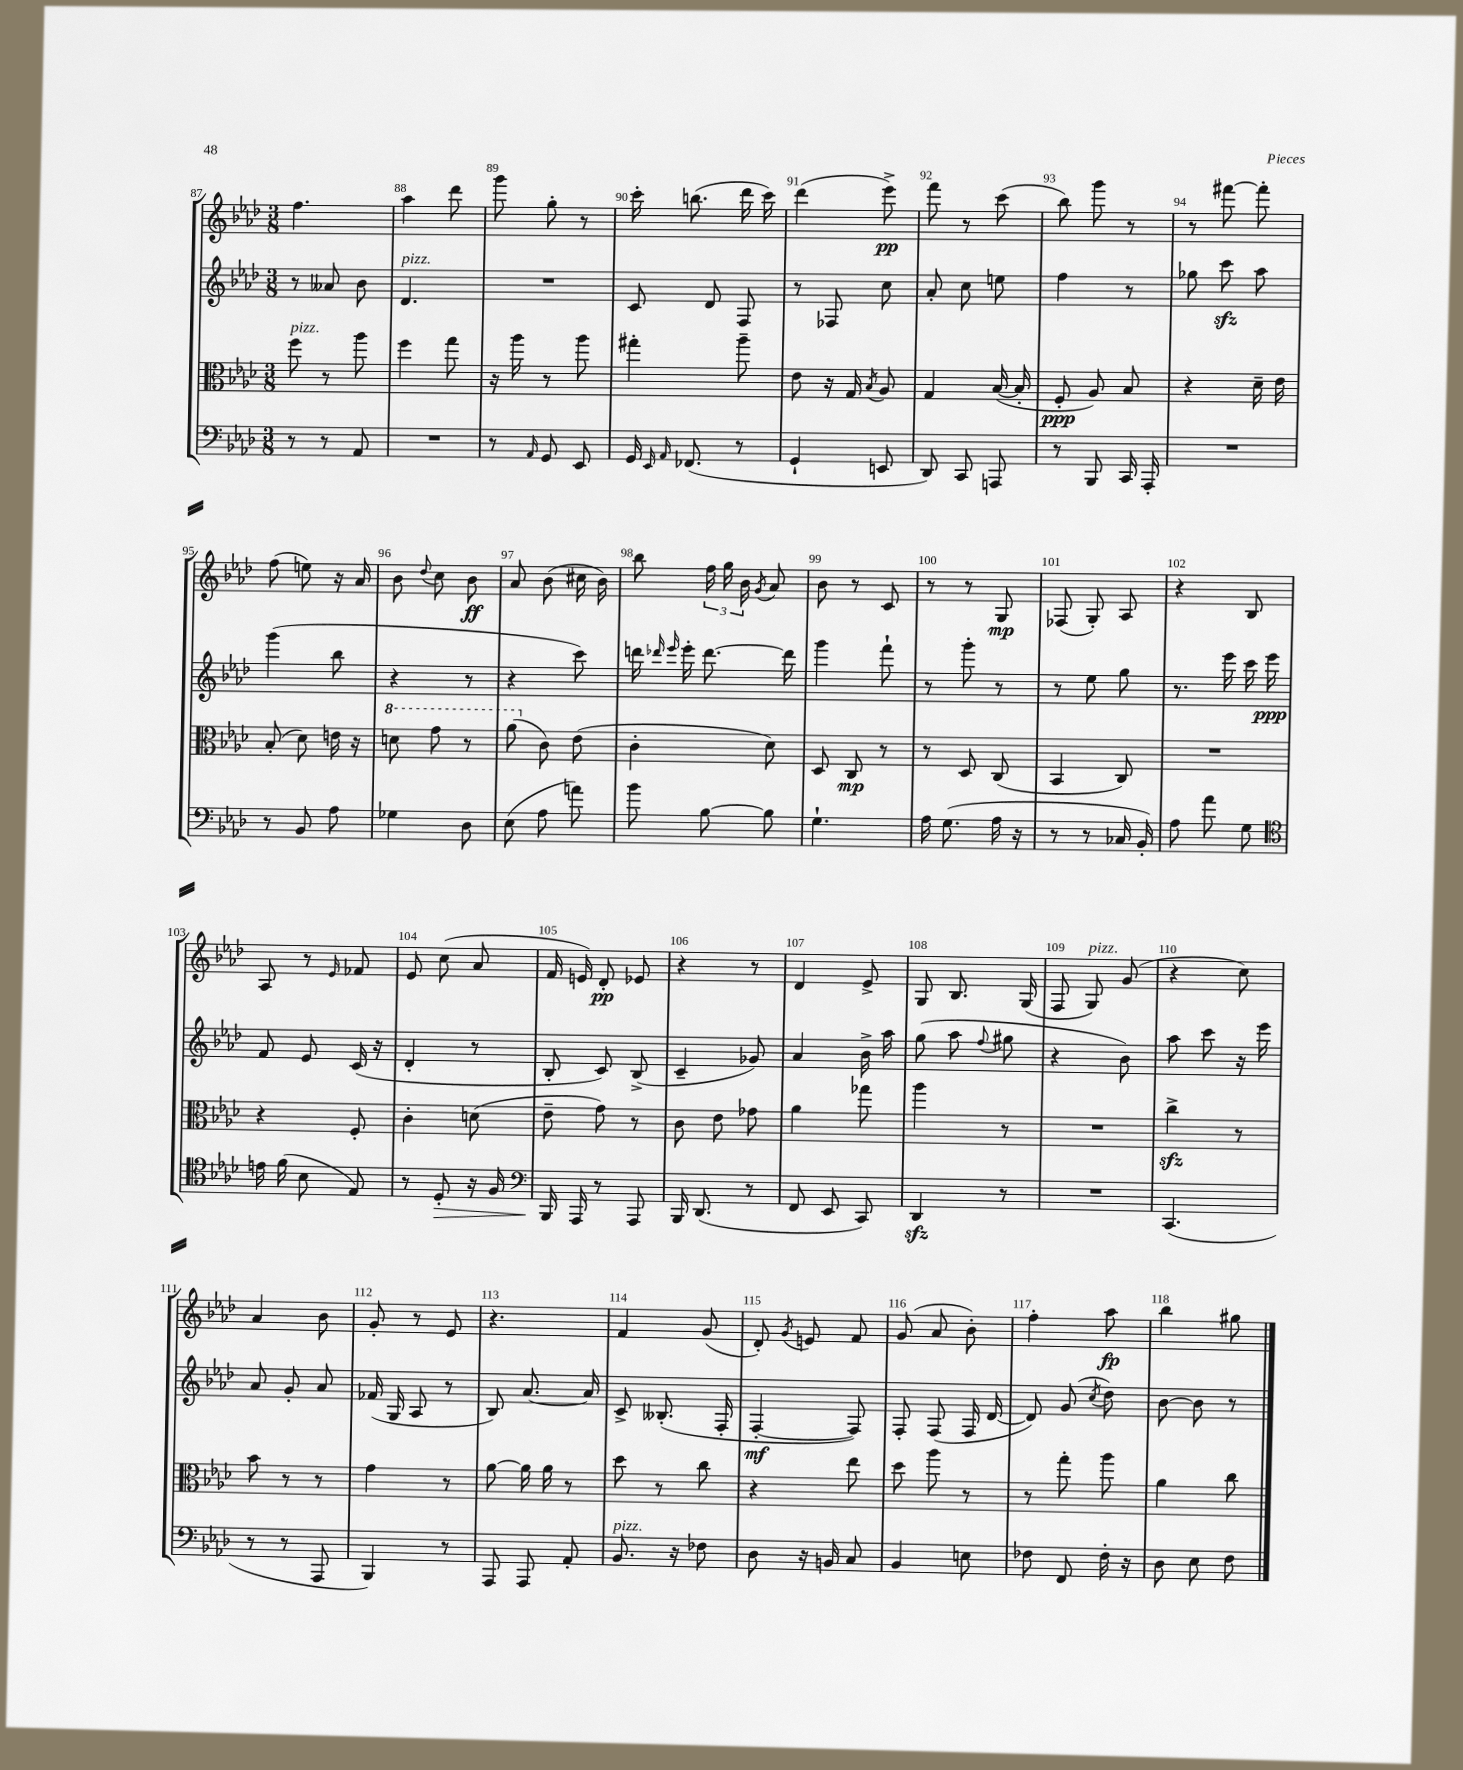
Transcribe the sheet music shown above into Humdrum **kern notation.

**kern	**kern	**kern	**kern
*staff4	*staff3	*staff2	*staff1
*clefF4	*clefC3	*clefG2	*clefG2
*k[b-e-a-d-]	*k[b-e-a-d-]	*k[b-e-a-d-]	*k[b-e-a-d-]
*M3/8	*M3/8	*M3/8	*M3/8
8r	8ff	8r	4.ff
8r	8r	8a--	.
8AA-	8aa-	8b-	.
=	=	=	=
4.r	4ff	4.d-	4aa-
.	8gg	.	8ddd-
=	=	=	=
8r	16r	4.r	8ggg
.	16aa-	.	.
16qqAA-	.	.	.
8GG	8r	.	8gg'
8EE-	8aa-	.	8r
=	=	=	=
16GG	4gg#'	8c	16ccc'
16qqEE-	.	.	.
16qqAA-	.	.	.
(8.FF-	.	.	(8.bb
.	.	8d-	.
8r	8aa-~	8F	16ddd-
.	.	.	16ccc)
=	=	=	=
4GG`	8e-	8r	(4ddd-
.	16r	8F-	.
.	16G	.	.
.	8qB-	.	.
8EE	8A-	8cc	8eee-^)
=	=	=	=
8DD-)	4G	8a-'	8fff
8CC	.	8cc	8r
8AAA	([16B-	8ee	(8ccc
.	16B-']	.	.
=	=	=	=
8r	8F'	4ff	8bb-)
8BBB-	8A-)	.	8ggg
16CC	8B-	8r	8r
16AAA-'	.	.	.
=	=	=	=
4.r	4r	8gg-	8r
.	.	8ccc	[8fff#
.	16d-~	8aa-	8fff#']
.	16e-	.	.
=	=	=	=
8r	(8B-'	(4ggg	(8ff
8BB-	8d-)	.	8ee)
8A-	16e	8bb-	16r
.	16r	.	16a-
=	=	=	=
4G-	8dd	4r	8b-
.	.	.	8qqdd-
.	8gg	.	8cc
8D-	8r	8r	8b-
=	=	=	=
(8E-	(8aa-	4r	8a-
8A-	8c)	.	(8b-
8a)	(8e-	8ccc)	16cc#
.	.	.	16b-)
=	=	=	=
8b-	4c'	16ddd	8bb-
.	.	16qqddd-	.
.	.	16qqeee-	.
.	.	16eee-'	.
[8B-	.	[8.ddd-	24ff
.	.	.	24gg
.	.	.	24b-
.	.	.	8qg
8B-]	8d-)	.	8a-
.	.	16ddd-]	.
=	=	=	=
4.G`	8D-	4ggg	8b-
.	8C	.	8r
.	8r	8fff`	8c
=	=	=	=
16A-	8r	8r	8r
(8.G	.	.	.
.	8D-	8ggg'	8r
16A-	(8C	8r	8G
16r	.	.	.
=	=	=	=
8r	4BB-	8r	(8F-
8r	.	8ee-	8G')
16C-	8C)	8gg	8A-
16BB-')	.	.	.
=	=	=	=
8A-	4.r	8.r	4r
8a-	.	.	.
.	.	16eee-	.
8G	.	16ccc	8B-
.	.	16eee-	.
=	=	=	=
*clefC4	*	*	*
16e	4r	8f	8A-
(16f	.	.	.
8B-	.	8e-	8r
.	.	.	16qqe-
8E-)	8F'	(16c	8f-
.	.	16r	.
=	=	=	=
8r	4c'	4d-'	8e-
8D-'	.	.	(8cc
16r	(8d	8r	8a-
16F	.	.	.
=	=	=	=
*clefF4	*	*	*
16BBB-	8e-~	8B-'	16f
16AAA-	.	.	16e)
8r	8g)	8c)	8d-'
8AAA-	8r	(8B-^	8e-
=	=	=	=
16BBB-	8c	4c~	4r
(8.DD-	.	.	.
.	8e-	.	.
8r	8g-	8g-)	8r
=	=	=	=
8FF	4a-	4a-	4d-
8EE-	.	.	.
8CC)	8gg-	16b-^	8e-^
.	.	16aa-	.
=	=	=	=
4DD-	4aa-	(8gg	8G
.	.	8aa-	8.B-
.	.	8qqff	.
8r	8r	8gg#	.
.	.	.	(16G
=	=	=	=
4.r	4.r	4r	8F
.	.	.	8G)
.	.	8b-)	(8g
=	=	=	=
(4.CC	4cc^	8aa-	4r
.	.	8ccc	.
.	8r	16r	8cc)
.	.	16eee-	.
=	=	=	=
8r	8b-	8a-	4a-
8r	8r	8g'	.
8AAA-	8r	8a-	8b-
=	=	=	=
4BBB-)	4g	(16f-	8g'
.	.	16G	.
.	.	8A-	8r
8r	8r	8r	8e-
=	=	=	=
8AAA-	[8a-	8B-)	4.r
8AAA-	16a-]	[8.a-	.
.	16a-	.	.
8AA-'	8r	.	.
.	.	16a-]	.
=	=	=	=
8.BB-	8dd-	8c^	4f
.	8r	(8.B--'	.
16r	.	.	.
8F-	8cc	.	(8g
.	.	16F'	.
=	=	=	=
8D-	4r	[4F'	8d-')
.	.	.	8qg
16r	.	.	8e
16BB	.	.	.
8C	8ee-	8F])	8f
=	=	=	=
4BB-	8dd-	8F'	(8g
.	8aa-	(8F	8a-
8E	8r	16F	8b-')
.	.	[16d-	.
=	=	=	=
8F-	8r	8d-])	4ff'
8FF	8gg'	(8g	.
.	.	8qcc	.
16F-'	8aa-	8dd-)	8aa-
16r	.	.	.
=	=	=	=
8D-	4a-	[8b-	4bb-
8E-	.	8b-]	.
8F	8cc	8r	8gg#
==	==	==	==
*-	*-	*-	*-
